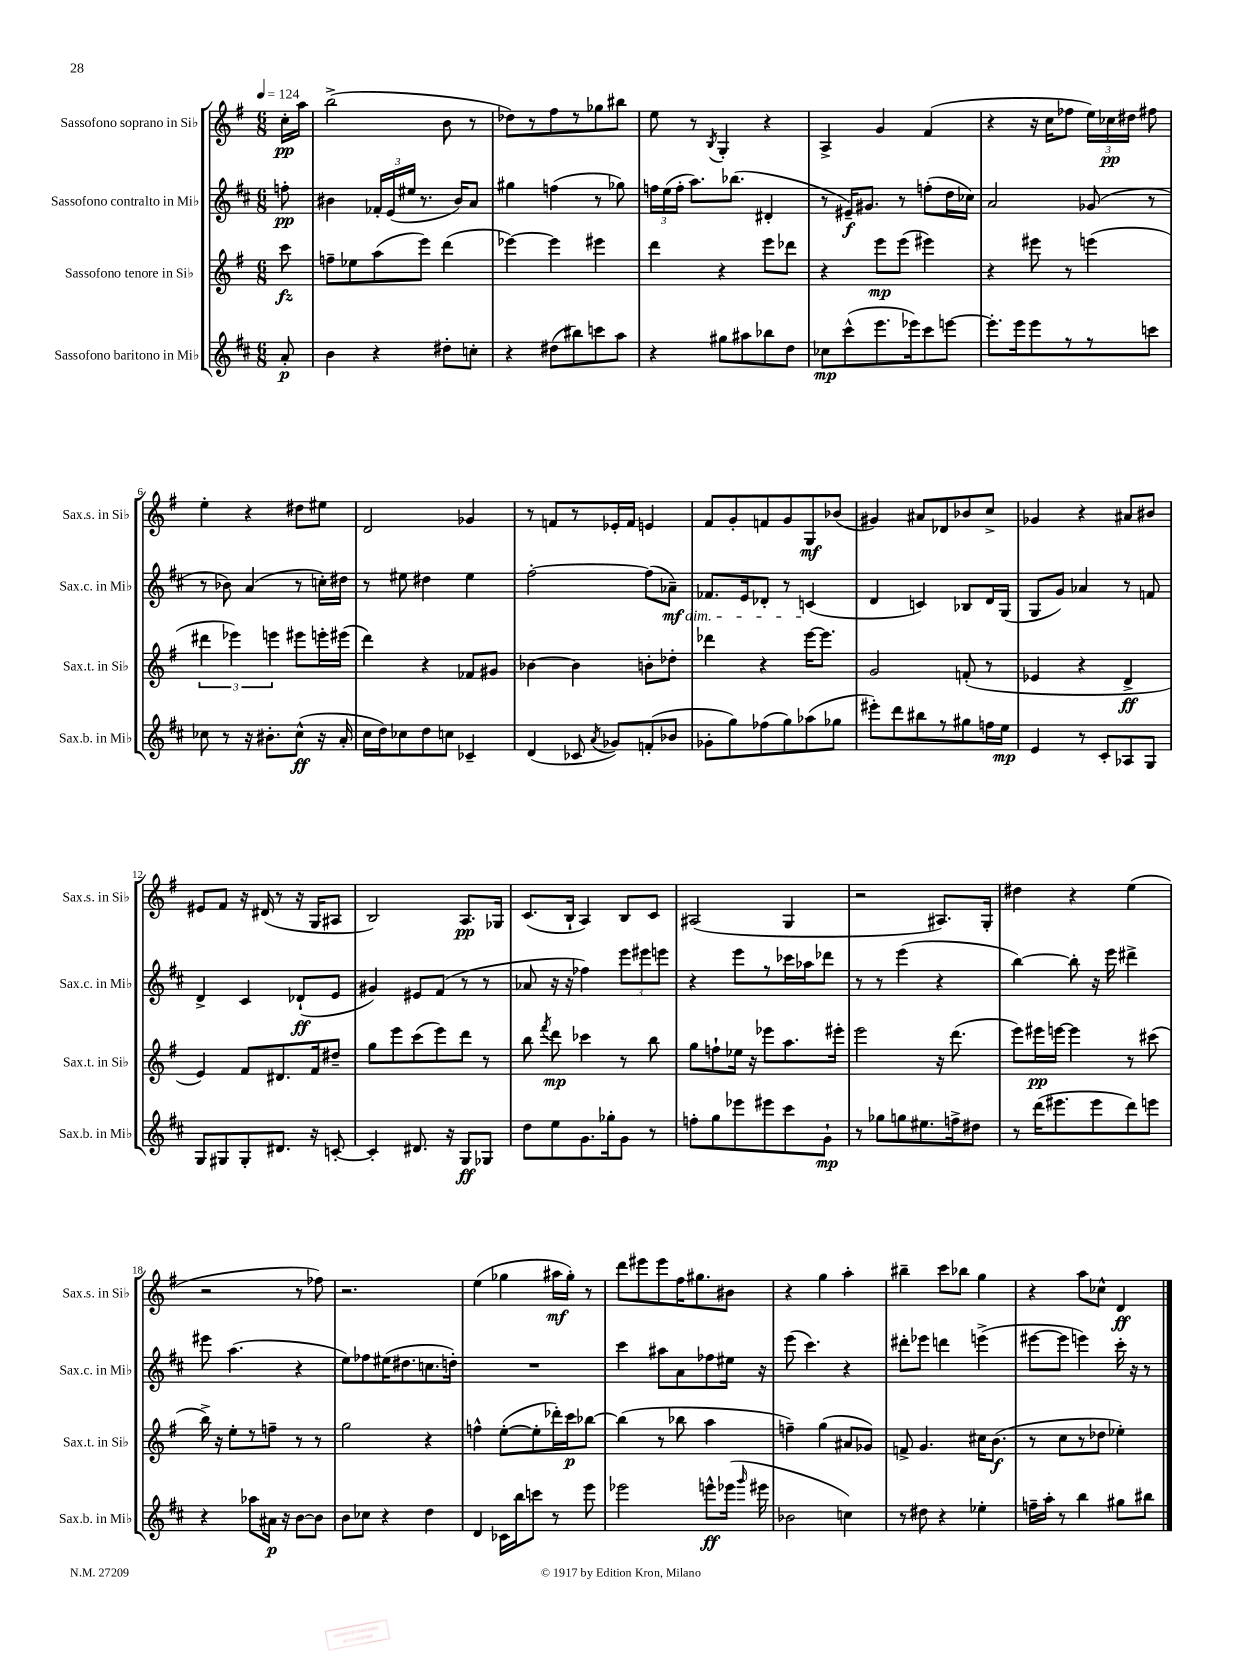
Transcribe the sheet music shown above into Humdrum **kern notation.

**kern	**dynam	**kern	**dynam	**kern	**dynam	**kern	**dynam
*part4	*part4	*part3	*part3	*part2	*part2	*part1	*part1
*staff4	*staff4	*staff3	*staff3	*staff2	*staff2	*staff1	*staff1
*I"Sassofono baritono in Mi♭	*	*I"Sassofono tenore in Si♭	*	*I"Sassofono contralto in Mi♭	*	*I"Sassofono soprano in Si♭	*
*I'Sax.b. in Mi♭	*	*I'Sax.t. in Si♭	*	*I'Sax.c. in Mi♭	*	*I'Sax.s. in Si♭	*
*clefG2	*	*clefG2	*	*clefG2	*	*clefG2	*
*k[f#c#]	*	*k[f#]	*	*k[f#c#]	*	*k[f#]	*
*M6/8	*	*M6/8	*	*M6/8	*	*M6/8	*
*MM124	*	*MM124	*	*MM124	*	*MM124	*
=	=	=	=	=	=	=	=
8a'/	p	8ccc\	fz	8ffn'\	pp	16cc'\LL	pp
.	.	.	.	.	.	16aa\JJ	.
=1	=1	=1	=1	=1	=1	=1	=1
4b\	.	8ffn~\L	.	4b#X\	.	(2bb^\	.
.	.	8ee-X\	.	.	.	.	.
4r	.	(8aa\	.	24f-X'/LL	.	.	.
.	.	.	.	(24e/	.	.	.
.	.	.	.	24ee#X/JJ	.	.	.
.	.	8eee\J)	.	8.r	.	.	.
8dd#X'\L	.	(4ddd\	.	.	.	8b\	.
.	.	.	.	16b#/KL)	.	.	.
8ccn'\J	.	.	.	8a/J	.	8r	.
=2	=2	=2	=2	=2	=2	=2	=2
4r	.	[4eee-X\)	.	4gg#X\	.	8dd-X\L)	.
.	.	.	.	.	.	8r	.
(8dd#X\L	.	4eee-\]	.	(4ffn\	.	8ff#\	.
8bb#X\)	.	.	.	.	.	8r	.
8cccn\	.	4eee#X\	.	8r	.	8gg-X\	.
8aa\J	.	.	.	8gg-X\)	.	8bb#X\J	.
=3	=3	=3	=3	=3	=3	=3	=3
4r	.	4ddd\	.	24ffn\LL	.	8ee\	.
.	.	.	.	(24ee\	.	.	.
.	.	.	.	24ff'\JJ	.	.	.
.	.	.	.	8.aa\L)	.	8r	.
.	.	.	.	.	.	8qB/	.
8gg#X\L	.	4r	.	.	.	4G'/	.
.	.	.	.	(8.bb-X\J	.	.	.
8aa#X\	.	.	.	.	.	.	.
8bb-X\	.	8eee\L	.	4d#X'/	.	4r	.
8dd\J	.	8ddd-X\J	.	.	.	.	.
=4	=4	=4	=4	=4	=4	=4	=4
8cc-X\L	mp	4r	.	8r	.	4A^/	.
(8ccc#^^\	.	.	.	16e#X~/KL)	f	.	.
.	.	.	.	8.g#X/J	.	.	.
8.eee\	.	8eee\L	mp	.	.	4g/	.
.	.	(8eee\J	.	8r	.	.	.
16eee-X\k)	.	.	.	.	.	.	.
8ccc#\	.	4eee#X\)	.	(8ffn'\L	.	(4f#/	.
[8eeen\J	.	.	.	16dd\L	.	.	.
.	.	.	.	16cc-X\JJ)	.	.	.
=5	=5	=5	=5	=5	=5	=5	=5
8.eee'\L]	.	4r	.	2a/	.	4r	.
16eee\k	.	.	.	.	.	.	.
8eee\	.	8eee#X\	.	.	.	16r	.
.	.	.	.	.	.	16cc\KL	.
8r	.	8r	.	.	.	8ff-X\J	.
8r	.	(4eeen\	.	(8g-X/	.	24ee\LL)	.
.	.	.	.	.	.	24cc-X\	pp
.	.	.	.	.	.	24dd#X\JJ	.
8cccn\J	.	.	.	8r	.	8ff#X\	.
!!LO:LB:g=z
=6	=6	=6	=6	=6	=6	=6	=6
8cc-X\	.	6ddd#X\	.	8r	.	4ee'\	.
8r	.	.	.	8b-X\)	.	.	.
.	.	6eee-X\)	.	.	.	.	.
16r	.	.	.	(4a/	.	4r	.
8.b#X'\L	.	.	.	.	.	.	.
.	.	6eeen\	.	.	.	.	.
(8cc-^^\J	ff	8eee#X\L	.	8r	.	8dd#X\L	.
16r	.	16eeen'\L	.	16ccn'\LL)	.	8ee#X\J	.
16a'/	.	(16eee#X\JJ	.	16dd#X\JJ	.	.	.
=7	=7	=7	=7	=7	=7	=7	=7
16cc#\LL	.	4ddd\)	.	8r	.	2d/	.
16dd\J)	.	.	.	.	.	.	.
8cc-X\	.	.	.	8ee#X\	.	.	.
8dd\	.	4r	.	4dd#X\	.	.	.
8ccn\J	.	.	.	.	.	.	.
4c-X~/	.	8f-X/L	.	4ee#\	.	4g-X/	.
.	.	8g#X/J	.	.	.	.	.
=8	=8	=8	=8	=8	=8	=8	=8
(4d/	.	[4b-X\	.	[2ff#'\	.	8r	.
.	.	.	.	.	.	8fn/L	.
8c-X/	.	4b-\]	.	.	.	8r	.
8qa/	.	.	.	.	.	.	.
8g-X/L)	.	.	.	.	.	16e-X'/L	.
.	.	.	.	.	.	16f/JJ	.
(8fn'/	.	8bn'\L	.	(8ff#\L]	.	4en/	.
!	!	!	!	!LO:TX:b:i:t=dim.	!	!	!
8b-X/J	.	8dd-X'\J	.	8a-X~\J)	mf	.	.
=9	=9	=9	=9	=9	=9	=9	=9
8g-X'\L	.	4ddd-X\	.	8.f-X/L	.	8f#/L	.
8gg\)	.	.	.	.	.	8g'/	.
.	.	.	.	16e/k	.	.	.
(8ff-X\	.	4r	.	8d-X'/J	.	8fn/	.
8gg\)	.	.	.	8r	.	8g/	.
(8aa-X\	.	[16eee\KL	.	(4cn/	.	8G/	mf
.	.	8.eee\J]	.	.	.	.	.
8gg-X\J	.	.	.	.	.	(8b-X/J	.
=10	=10	=10	=10	=10	=10	=10	=10
8eee#X'\L)	.	2g/	.	4d/	.	4g#X/)	.
8ddd\	.	.	.	.	.	.	.
8bb#X\	.	.	.	4cn/)	.	8a#X/L	.
8r	.	.	.	.	.	8d-X/	.
8gg#X\	.	(8fn'/	.	8B-X/L	.	8b-X/	.
16ffn\L	.	8r	.	16d/L	.	8cc^/J	.
16ee\JJ	mp	.	.	(16G/JJ	.	.	.
=11	=11	=11	=11	=11	=11	=11	=11
4e/	.	4e-X/	.	8G/L	.	4g-X/	.
.	.	.	.	8g/J)	.	.	.
8r	.	4r	.	4a-X/	.	4r	.
8c#'/L	.	.	.	.	.	.	.
8A-X/	.	4d^/	ff	8r	.	8a#X/L	.
8G/J	.	.	.	8fn/	.	8b#X/J	.
!!LO:LB:g=z
=12	=12	=12	=12	=12	=12	=12	=12
8G/L	.	4e/)	.	4d^/	.	8e#X/L	.
8G#X/	.	.	.	.	.	8f#/J	.
8G#'/	.	8f#/L	.	4c#/	.	16r	.
.	.	.	.	.	.	(16d#X/	.
8.d#X/J	.	8.d#X/	.	.	.	8r	.
.	.	.	.	(8d-X`/L	ff	16r	.
16r	.	16f#/k	.	.	.	16G/KL	.
[8cn'/	.	8dd#X~/J	.	8e/J	.	8A#X/J	.
=13	=13	=13	=13	=13	=13	=13	=13
4c'/]	.	8gg\L	.	4g#X/)	.	2B/)	.
.	.	8eee\	.	.	.	.	.
8.d#X/	.	(8ccc\	.	8e#X/L	.	.	.
.	.	8eee\)	.	(8f#/J	.	.	.
16r	.	.	.	.	.	.	.
8G/L	ff	8ddd\J	.	8r	.	8.A/L	pp
8G-X/J	.	8r	.	8r	.	.	.
.	.	.	.	.	.	16G-X/Jk	.
=14	=14	=14	=14	=14	=14	=14	=14
8dd\L	.	8bb\	.	8a-X/	.	(8.c/L	.
.	.	8qfff#/	.	.	.	.	.
8ee\	.	8ddd\	mp	16r	.	.	.
.	.	.	.	16r	.	16B`/Jk	.
8.g\	.	4ccc-X\	.	4ff-X\)	.	4A/)	.
16gg-X'\k	.	.	.	.	.	.	.
8g\J	.	8r	.	12eee\L	.	8B/L	.
.	.	.	.	12eee#X\	.	.	.
8r	.	8bb\	.	.	.	8c/J	.
.	.	.	.	12eeen\J	.	.	.
=15	=15	=15	=15	=15	=15	=15	=15
8ffn'\L	.	8gg\L	.	4r	.	(2A#X/	.
8gg\	.	8ffn`\	.	.	.	.	.
8eee-X\	.	16ee-X\Jk	.	8eee\L	.	.	.
.	.	16r	.	.	.	.	.
8eee#X\	.	8eee-X\L	.	8r	.	.	.
8ccc#\	.	8.aa\	.	16ccc-X\L	.	4G/	.
.	.	.	.	16aa-X\J	.	.	.
8g`\J	mp	.	.	8ddd-X\J	.	.	.
.	.	16eee#X'\Jk	.	.	.	.	.
=16	=16	=16	=16	=16	=16	=16	=16
8r	.	2eee\	.	8r	.	2r	.
8gg-X\L	.	.	.	8r	.	.	.
8ggn\	.	.	.	(4eee\	.	.	.
8.ee#X\	.	.	.	.	.	.	.
.	.	16r	.	4r	.	8.A#X/L)	.
16ffn^\k	.	(8.ddd\	.	.	.	.	.
8dd#X\J	.	.	.	.	.	.	.
.	.	.	.	.	.	16G'/Jk	.
=17	=17	=17	=17	=17	=17	=17	=17
8r	.	8eee\L)	.	[4bb\)	.	4dd#X\	.
(16ddd\KL	.	16eee#X\L	pp	.	.	.	.
8.eee#X\	.	[16eeen\JJ	.	.	.	.	.
.	.	4eee\]	.	8bb'\]	.	4r	.
8eee#\	.	.	.	16r	.	.	.
.	.	.	.	16eee\	.	.	.
8ddd\)	.	8r	.	4ddd#X^\	.	(4ee\	.
8eeen\J	.	(8ccc#X\	.	.	.	.	.
!!LO:LB:g=z
=18	=18	=18	=18	=18	=18	=18	=18
4r	.	16bb^\)	.	8eee#X\	.	2r	.
.	.	16r	.	.	.	.	.
.	.	8ee'\L	.	(4.aa\	.	.	.
8aa-X\L	.	8r	.	.	.	.	.
16a#X\Jk	p	8ffn~\J	.	.	.	.	.
16r	.	.	.	.	.	.	.
[8b\L	.	8r	.	4r	.	8r	.
8b\J]	.	8r	.	.	.	8ff-X\)	.
=19	=19	=19	=19	=19	=19	=19	=19
8b\L	.	2gg\	.	8ee\L)	.	2.r	.
8cc-X\J	.	.	.	8ff-X\	.	.	.
4r	.	.	.	(16ee#X\K	.	.	.
.	.	.	.	8.dd#X\	.	.	.
4dd\	.	4r	.	8.ccn\	.	.	.
.	.	.	.	16ddn'\Jk)	.	.	.
=20	=20	=20	=20	=20	=20	=20	=20
4d/	.	4ffn^^\	.	2.r	.	(4ee\	.
16c-X\LL	.	([8ee'\L	.	.	.	4gg-X\	.
16bb\J	.	.	.	.	.	.	.
8cccn\J	.	8ee'\]	.	.	.	.	.
8r	.	16ddd-X'\L)	.	.	.	16aa#X\LL	mf
.	.	16ccc\J	p	.	.	16gg-'\JJ)	.
8eee\	.	[8bb-X\J	.	.	.	8r	.
=21	=21	=21	=21	=21	=21	=21	=21
2eee-X\	.	(4bb-\]	.	4ccc#\	.	8ddd\L	.
.	.	.	.	.	.	8eee#X\	.
.	.	8r	.	8aa#X\L	.	8eee#\	.
.	.	8bb-X\	.	8a\	.	16ff#\K	.
.	.	.	.	.	.	8.gg#X\	.
8eeen^^\L	ff	4aa\	.	8ff-X\	.	.	.
(16eee-X\Jk	.	.	.	16ee#X\Jk	.	8b#X\J	.
16qqggg/	.	.	.	.	.	.	.
16eee#X\	.	.	.	16r	.	.	.
=22	=22	=22	=22	=22	=22	=22	=22
2b-X\	.	4ffn~\)	.	(8eee\	.	4r	.
.	.	.	.	4.ccc#\)	.	.	.
.	.	(4gg\	.	.	.	4gg\	.
4ccn\)	.	8a#X/L	.	4r	.	4aa'\	.
.	.	8g-X/J)	.	.	.	.	.
=23	=23	=23	=23	=23	=23	=23	=23
8r	.	8fn^/	.	8ddd#X'\L	.	4bb#X~\	.
8dd#X\	.	4.g/	.	8eee-X\J	.	.	.
4r	.	.	.	4dddn\	.	8ccc\L	.
.	.	.	.	.	.	8bb-X\J	.
4ee-X'\	.	16cc#X\KL	.	(4eeen^\	.	4gg\	.
.	.	(8.b\J	f	.	.	.	.
=24	=24	=24	=24	=24	=24	=24	=24
16ffn~\LL	.	8r	.	[8eee#X\L	.	4r	.
16aa'\JJ	.	.	.	.	.	.	.
8r	.	8cc\L	.	8eee#\J]	.	.	.
4bb\	.	8r	.	4eeen\)	.	8aa\L	.
.	.	8dd-X\J	.	.	.	8cc-X^^\J	.
8gg#X\L	.	4ee-X'\)	.	16ccc#'\	.	4d/	ff
.	.	.	.	16r	.	.	.
8bb#X\J	.	.	.	8r	.	.	.
==	==	==	==	==	==	==	==
*-	*-	*-	*-	*-	*-	*-	*-
